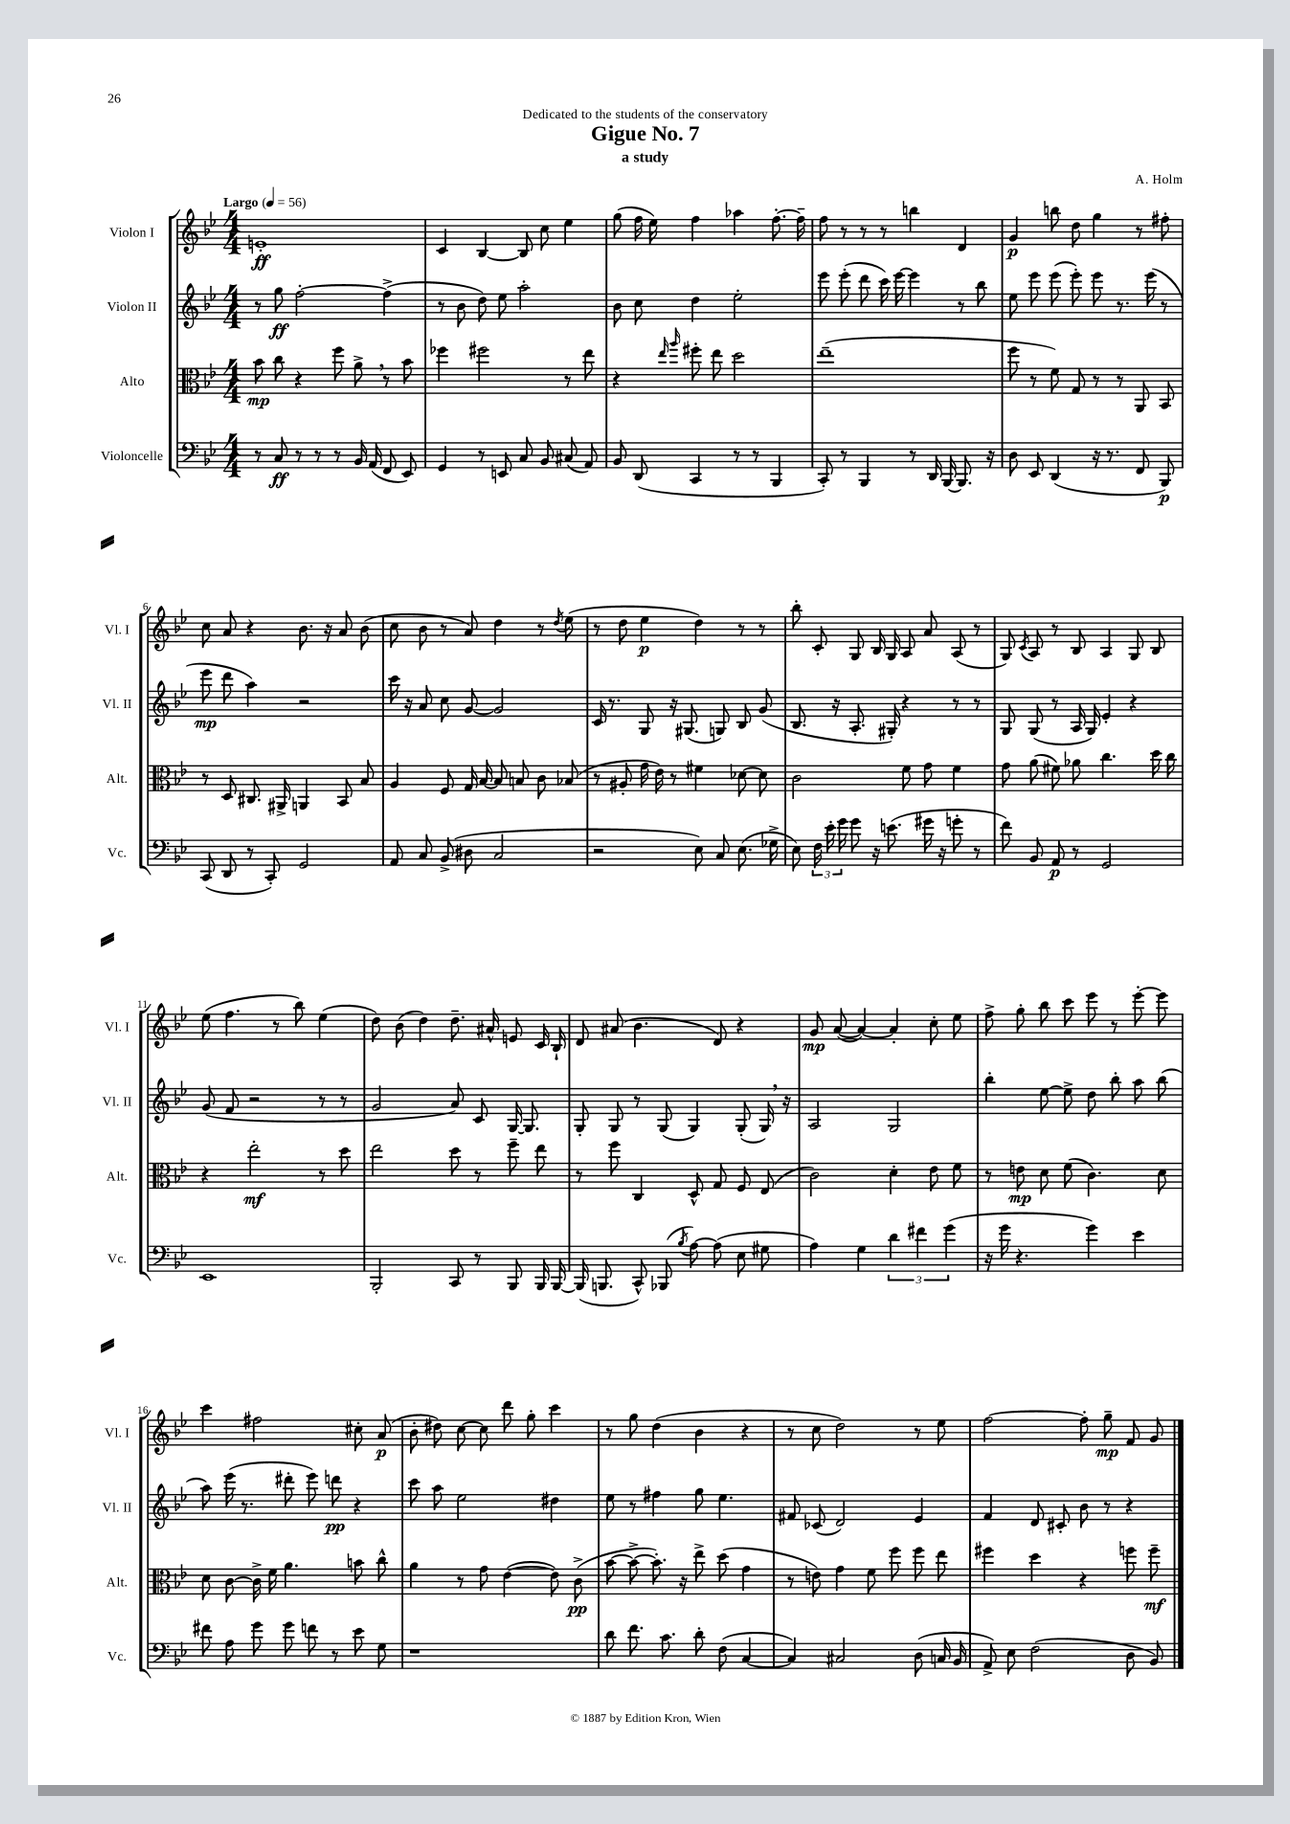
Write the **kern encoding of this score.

**kern	**kern	**kern	**kern
*staff4	*staff3	*staff2	*staff1
*clefF4	*clefC3	*clefG2	*clefG2
*k[b-e-]	*k[b-e-]	*k[b-e-]	*k[b-e-]
*M4/4	*M4/4	*M4/4	*M4/4
*MM56	*MM56	*MM56	*MM56
8r	8b-	8r	1e'
8C	8cc	8gg	.
8r	4r	[2ff'	.
8r	.	.	.
8r	8ff	.	.
16BB-	8a^	.	.
(16AA	.	.	.
8FF	8r	(4ff^]	.
8EE-)	8b-	.	.
=	=	=	=
4GG	4ff-	8r	4c
.	.	8b-	.
8r	2ff#	8dd)	[4B-
8EE	.	8ee-	.
8C	.	2aa'	8B-]
8BB-	.	.	8cc
(8C#	8r	.	4ee-
8AA)	8ee-	.	.
=	=	=	=
8BB-	4r	8b-	(8gg
(8DD	.	8cc	16ff
.	.	.	16ee-)
.	16qqee-	.	.
.	16qqaa	.	.
4CC	8ff#'	4dd	4ff
.	8ee-	.	.
8r	2dd	2ee-'	4aa-
8r	.	.	.
4BBB-	.	.	[8.ff'
.	.	.	16ff~]
=	=	=	=
8CC')	(1ee-~	8eee-	8ff
8r	.	(8eee-'	8r
4BBB-	.	8ddd	8r
.	.	16ccc)	8r
.	.	[16eee-	.
8r	.	4eee-]	4bb
16DD	.	.	.
[16BBB-	.	.	.
8.BBB-]	.	8r	4d
.	.	8bb-	.
16r	.	.	.
=	=	=	=
8D	8ff	8ee-	4g
8EE-	8r	8eee-	.
(4DD	8f)	(8eee-	8bb
.	8G	8eee-')	8dd
16r	8r	8eee-	4gg
8.r	.	.	.
.	8r	8.r	.
8FF	8AA	.	8r
.	.	(16eee-	.
8BBB-)	8BB-	8r	8ff#'
=	=	=	=
(8CC	8r	8eee-	8cc
8DD	8D	8ddd	8a
8r	8.C#	4aa)	4r
8CC')	.	.	.
.	16AA#^	.	.
2GG	4AA	2r	8.b-
.	.	.	16r
.	8BB-	.	8a
.	8B-	.	(8b-
=	=	=	=
8AA	4A	16ccc	8cc
.	.	16r	.
8C	.	8a	8b-
(8BB-^	8F	8cc	8r
8D#	16G	[8g	8a)
.	[16B-	.	.
2C	8B-]	2g]	4dd
.	8B	.	.
.	8c	.	8r
.	.	.	8qdd
.	(8B-	.	(8ee-
=	=	=	=
2r	8r	16c	8r
.	.	8.r	.
.	8A#'	.	8dd
.	16g	8G	4ee-
.	16e-)	.	.
.	8r	16r	.
.	.	(8.G#	.
8E-)	4f#	.	4dd)
8C	.	8G)	.
(8.E-	[8d-	8B-	8r
.	8d-]	(8g	8r
16G-^	.	.	.
=	=	=	=
8E-)	2c	8.B-	8bb-'
24F	.	.	8c'
24e-'	.	.	.
.	.	16r	.
24g	.	.	.
8g	.	8.A'	8G
16r	.	.	16B-
(8.e	.	16G#')	16G
.	8f	4r	8A
16g#	8g	.	8a
16r	.	.	.
8g'	4f	8r	(8A
8r	.	8r	8r
=	=	=	=
8f)	8g	8G	8G)
.	.	.	8qc
8BB-	(8a	(8G	8A
8AA	8f#)	8r	8r
8r	8a-	16A	8B-
.	.	16G)	.
2GG	4.cc	4e-'	4A
.	.	4r	8G
.	16dd	.	8B-
.	16cc	.	.
=	=	=	=
1EE-	4r	(8g	(8ee-
.	.	8f	4.ff
.	2ee-'	2r	.
.	.	.	8r
.	.	.	8bb-)
.	8r	8r	(4ee-
.	8dd	8r	.
=	=	=	=
2BBB-'	2ee-	2g	8dd)
.	.	.	(8b-
.	.	.	4dd)
8CC	8dd	8a)	8.dd~
8r	8r	8c	.
.	.	.	16a#^^
8BBB-	8ff~	[16G	8e
.	.	8.G]	.
16BBB-	8ee-	.	16c
[16BBB-	.	.	16B-`
=	=	=	=
(16BBB-]	8r	8G'	8d
8.BBB	.	.	.
.	8ff	8G	(8a#
8CC^^)	4C	8r	4.b-
(8BBB-	.	(8G	.
8qB-	.	.	.
[8A)	8D^^	4G)	.
(8A]	8G	.	8d)
8E-	8F	(8G'	4r
8G#	(8E-	16G)	.
.	.	16r	.
=	=	=	=
4A)	2c)	2A	8g
.	.	.	([8a
4G	.	.	4a_)
6d	4d'	2G	4a']
6f#	.	.	.
.	8e-	.	8cc'
(6g	.	.	.
.	8f	.	8ee-
=	=	=	=
16r	8r	4bb-'	8ff^
16g	.	.	.
4.r	8e	.	8gg'
.	8d	[8ee-	8bb-
.	(8f	8ee-^]	8ccc
4g)	4.c)	8dd	8eee-
.	.	8bb-'	8r
4e-	.	8aa	[8eee-'
.	8d	(8bb-	8eee-]
=	=	=	=
8f#	8d	8aa)	4ccc
8A	[8c	(16eee-	.
.	.	8.r	.
8g	16c^]	.	2ff#
.	16f	.	.
8g	4.a	8ddd#'	.
8f	.	8eee-)	.
8r	.	8ddd	.
8e-	8b	4r	8cc#'
8G	8cc^^	.	(8a
=	=	=	=
1r	4a	8ccc	8b-'
.	.	8aa	8dd#)
.	8r	2ee-	[8cc
.	8g	.	8cc]
.	([4e-	.	8ddd
.	.	.	8gg'
.	8e-])	4dd#	4ccc
.	(8c^	.	.
=	=	=	=
8d	[8b-	8ee-	8r
8.f	8b-^_	8r	8gg
.	8.b-'])	4ff#	(4dd
8.c	.	.	.
.	16r	.	.
8d'	8ee-^	8gg	4b-
(8F	(8dd	4.ee-	.
[4C	4g	.	4r
=	=	=	=
4C])	8r	8f#	8r
.	8e)	(8c-	8cc
2C#	4g	2d)	2dd)
.	8f	.	.
.	8ff	.	.
(8D	8ff	4e-	8r
16C	8ee-	.	8ee-
16BB-	.	.	.
=	=	=	=
8AA^)	4ff#	4f	[2ff
8E-	.	.	.
(2F	4dd	8d	.
.	.	8c#'	.
.	4r	8b-	8ff']
.	.	8r	8gg~
8D	8ff	4r	8f
8BB-)	8ff~	.	8g
==	==	==	==
*-	*-	*-	*-
